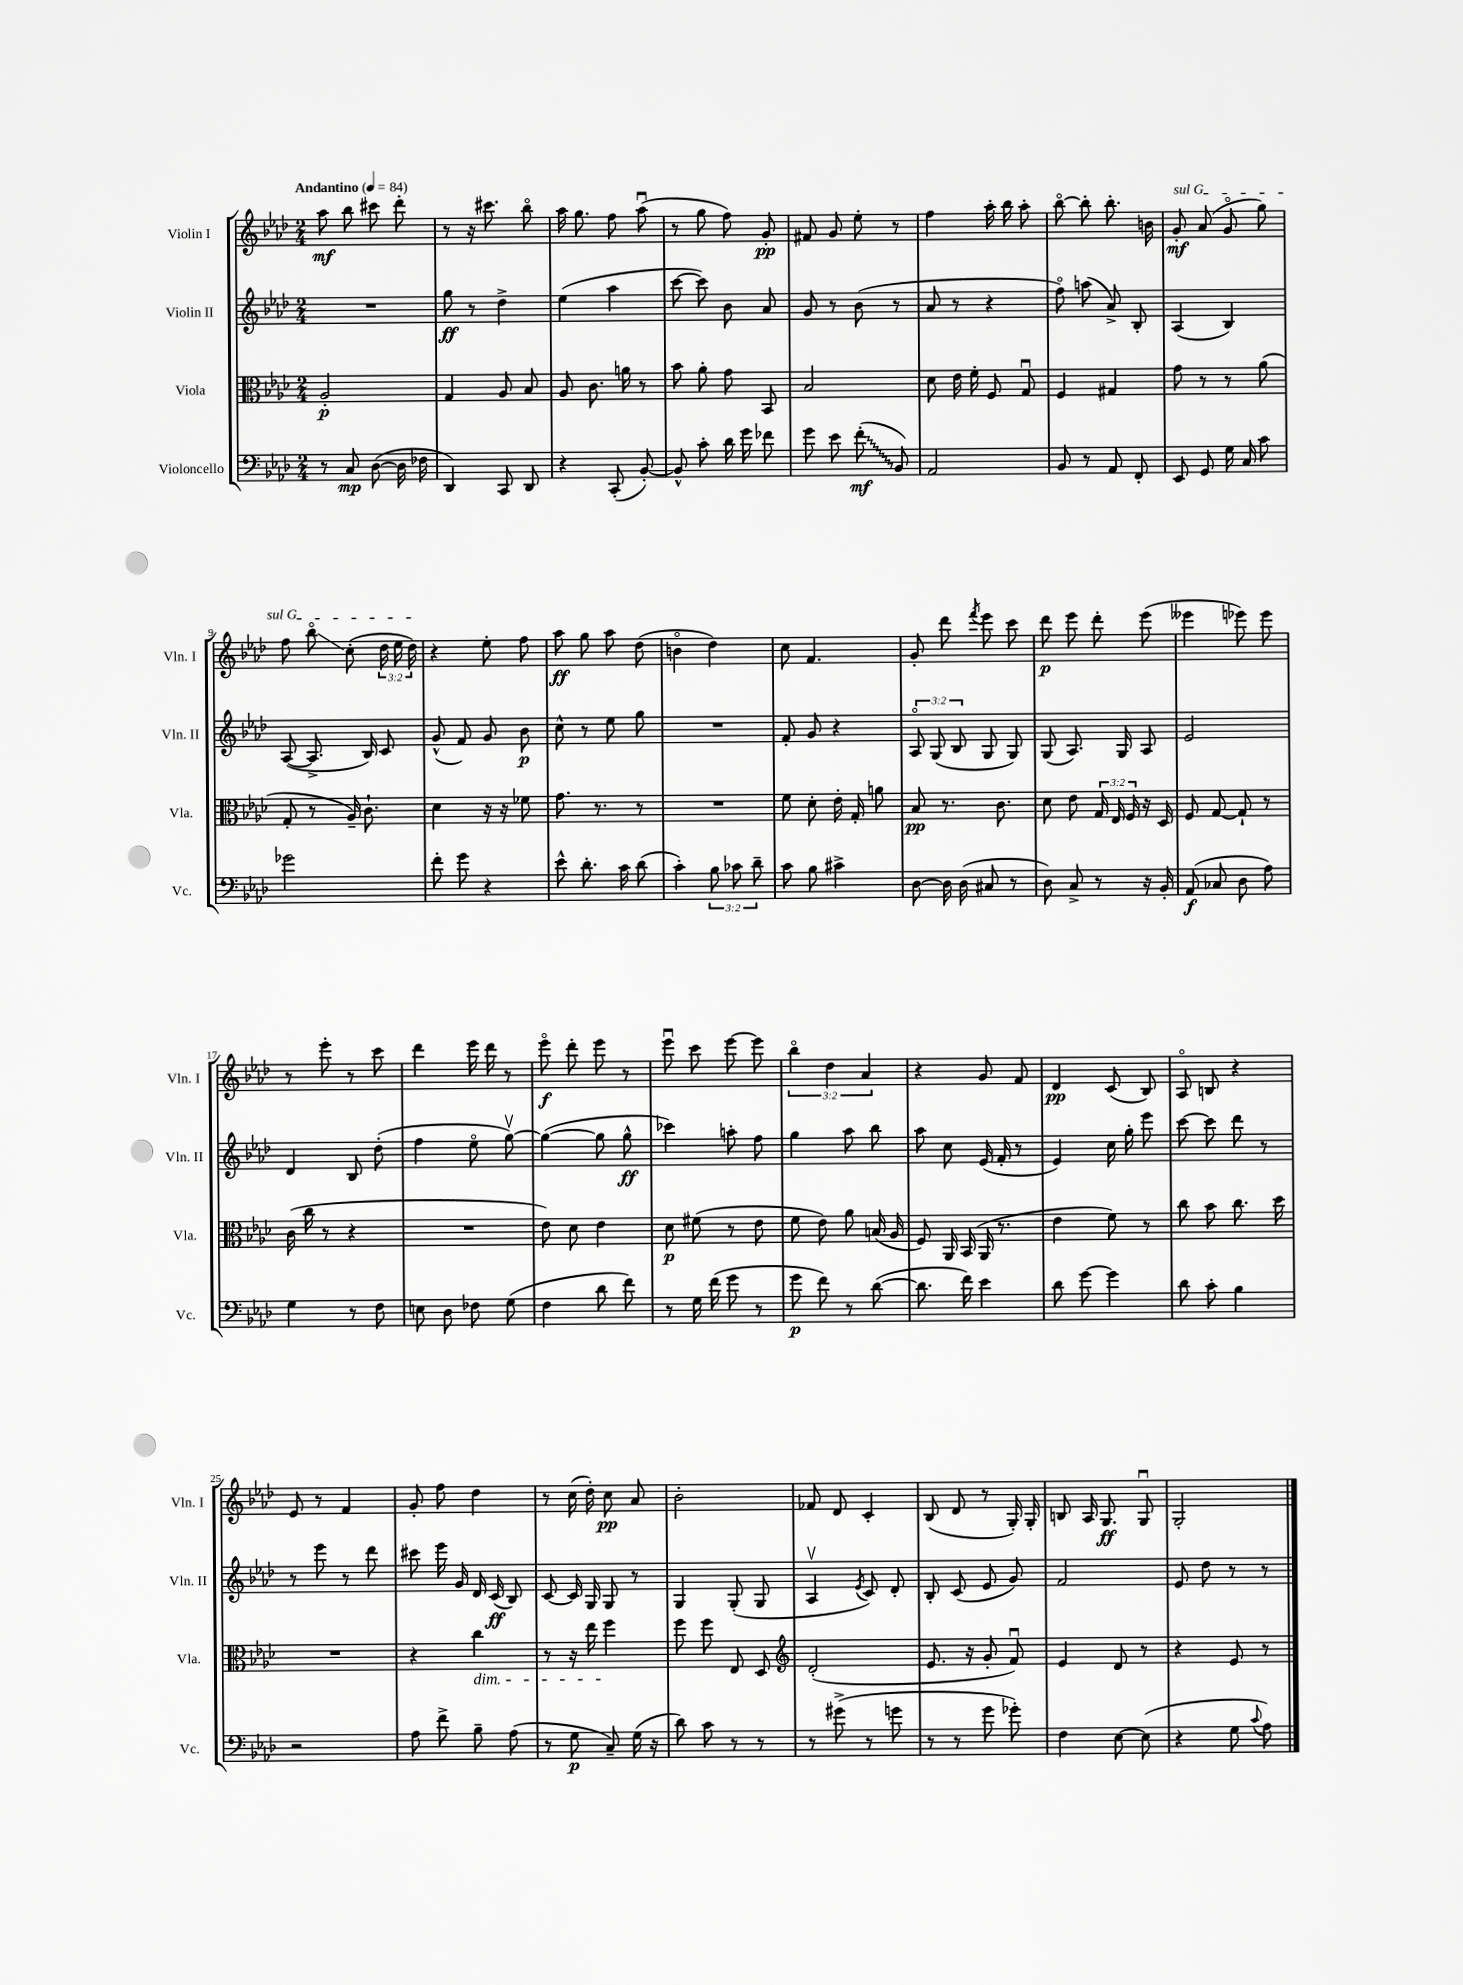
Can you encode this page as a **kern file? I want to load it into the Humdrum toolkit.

**kern	**kern	**kern	**kern
*staff4	*staff3	*staff2	*staff1
*clefF4	*clefC3	*clefG2	*clefG2
*k[b-e-a-d-]	*k[b-e-a-d-]	*k[b-e-a-d-]	*k[b-e-a-d-]
*M2/4	*M2/4	*M2/4	*M2/4
*MM84	*MM84	*MM84	*MM84
8r	2A-'/	2r	8aa-\
8C/	.	.	8bb-\
([8D-\	.	.	8ccc#\
16D-\]	.	.	8ddd-'\
16F-\	.	.	.
=	=	=	=
4DD-/)	4G/	8gg\	8r
.	.	8r	16r
.	.	.	8.ccc#\
8CC/	8A-/	4dd-^\	.
8DD-/	8B-/	.	8bb-o\
=	=	=	=
4r	8A-/	(4ee-\	16aa-\
.	.	.	8.gg\
.	8.c\	.	.
(8CC'/	.	4aa-\	8ff\
.	16a\	.	.
[8BB-'/)	8r	.	(8aa-u\
=	=	=	=
8BB-^^/]	8b-\	[8ccc\	8r
8c'\	8a-'\	8ccc\])	8gg\
16d-\	8g\	8b-\	8ff\)
16g\	.	.	.
8f-\	8BB-/	8a-/	8g'/
=	=	=	=
8g\	2B-/	8g/	8f#/
8e-\	.	8r	8g/
(8f'\	.	(8b-\	8ee-'\
8BB-/)	.	8r	8r
=	=	=	=
2AA-/	8d-\	8a-/	4ff\
.	16e-\	8r	.
.	16f'\	.	.
.	8F/	4r	16aa-'\
.	.	.	16bb-\
.	8Gu/	.	8aa-'\
=	=	=	=
8BB-/	4F/	8ffo\)	[8bb-o\
8r	.	(8aa\	8bb-'\]
8AA-/	4G#/	8a-^/)	8.bb-'\
8FF'/	.	8B-'/	.
.	.	.	16b\
=	=	=	=
8EE-/	8g\	(4A-/	8g'/
8GG/	8r	.	(8a-/
16G\	8r	4B-/)	8go/
16C/	.	.	.
8c\	(8a-\	.	8gg\)
=	=	=	=
2g-\	8G'/	([8A-/	8ff\
.	8r	8.A-^/]	8bb-o\
.	16A-~/)	.	(8cc'\
.	8.c`\	16B-/)	.
.	.	8c/	24dd-\
.	.	.	24ee-\
.	.	.	24dd-\)
=	=	=	=
8f'\	4d-\	(8g^^/	4r
8g\	.	8f/)	.
4r	16r	8g/	8ee-'\
.	16r	.	.
.	8f-\	8b-\	8ff\
=	=	=	=
8e-^^\	8.g\	8cc^^\	8aa-\
8.d-'\	.	8r	8gg\
.	8.r	.	.
.	.	8ee-\	8aa-\
16c\	.	.	.
(8d-\	8r	8gg\	(8dd-\
=	=	=	=
4c'\)	2r	2r	4bo\
12B-\	.	.	4dd-\)
12c-\	.	.	.
12d-~\	.	.	.
=	=	=	=
8c\	8f\	8f'/	8cc\
8B-\	8d-'\	8g/	4.f/
4c#^\	16e-'\	4r	.
.	16G'/	.	.
.	8a\	.	.
=	=	=	=
[8D-\	8B-/	12A-o/	8g'/
.	.	(12G/	.
16D-\]	8.r	.	8ddd-\
.	.	12B-/	.
(16D-\	.	.	.
.	.	.	8qfff/
8C#/	.	8G/	8eee-\
.	8.c\	.	.
8r	.	8G/)	8ccc\
=	=	=	=
8D-\)	8d-\	(8G/	8ddd-\
8C^/	8e-\	8.A-/)	8eee-\
8r	24G/	.	8ddd-'\
.	24E-/	.	.
.	.	16G/	.
.	24F/	.	.
16r	16r	8A-/	(8eee-\
16BB-'/	16D-/	.	.
=	=	=	=
(8AA-/	8F/	2e-/	4eee--\
8C-/	[8G/	.	.
8D-\	8G`/]	.	8eee-\)
8A-\)	8r	.	8eee-\
=	=	=	=
4G\	(16c\	4d-/	8r
.	16cc\	.	.
.	8r	.	8eee-'\
8r	4r	8B-/	8r
8F\	.	(8dd-'\	8ccc\
=	=	=	=
8E\	2r	4ff\	4ddd-\
8D-\	.	.	.
8F-\	.	8ee-o\	16eee-\
.	.	.	16ddd-\
(8G\	.	[8ggv\)	8r
=	=	=	=
4F\	8e-\)	(4gg\_	8eee-o\
.	8d-\	.	8ddd-'\
8d-\	4e-\	8gg\]	8eee-\
8f\)	.	8gg^^\	8r
=	=	=	=
8r	8d-\	4ccc-\)	8eee-u\
16G\	(8f#\	.	8ccc\
(16f\	.	.	.
8g\	8r	8aa'\	[8eee-\
8r	8e-\	8ff\	8eee-\]
=	=	=	=
8g\	8f\	4gg\	6bb-o\
8f\)	8e-\)	.	.
.	.	.	6dd-\
8r	8a-\	8aa-\	.
.	.	.	6a-/
([8d-\	(16B/	8bb-\	.
.	16A-/	.	.
=	=	=	=
8.d-\]	8F/)	8aa-\	4r
.	16AA-/	8cc\	.
16f\)	(16BB-/	.	.
4e-\	16AA-/	(16e-/	8g/
.	8.r	16f'/	.
.	.	8r	8f/
=	=	=	=
8d-\	4e-\	4e-/)	4d-/
[8g\	.	.	.
4g\]	8f\)	16cc\	(8c/
.	.	16gg'\	.
.	8r	8eee-\	8B-/)
=	=	=	=
8d-\	8cc\	[8ccc\	8A-o/
8c'\	8b-\	8ccc\]	8B/
4B-\	8.cc\	8ddd-\	4r
.	.	8r	.
.	16dd-\	.	.
=	=	=	=
2r	2r	8r	8e-/
.	.	8eee-\	8r
.	.	8r	4f/
.	.	8ddd-\	.
=	=	=	=
8A-\	4r	8ccc#\	8g'/
8f^\	.	16eee-\	8ff\
.	.	16g/	.
8B-~\	4cc\	16d-/	4dd-\
.	.	(16c/	.
(8A-\	.	8B-/)	.
=	=	=	=
8r	8r	[8c/	8r
8G\	16r	16c/]	(16cc\
.	16ee-\	16G/	16dd-'\)
8C~/)	4ff\	8G/	8cc\
(16G\	.	8r	8a-/
16r	.	.	.
=	=	=	=
8d-\)	8ff\	4G/	2b-'\
8c\	8ff\	.	.
8r	8E-/	(8G'/	.
8r	8D-/	8G/	.
=	=	=	=
*	*clefG2	*	*
8r	(2d-'/	4A-v/	8f-/
(8g#^\	.	.	8d-/
.	.	8qe-/	.
8r	.	8c/)	4c'/
8g\	.	8d-'/	.
=	=	=	=
8r	8.e-/	8B-'/	(8B-/
8r	.	(8c/	8d-/
.	16r	.	.
8g\	8g'/	8e-/	8r
8g-'\)	8fu/)	8g/)	16G'/)
.	.	.	16G'/
=	=	=	=
4F\	4e-/	2f/	8B/
.	.	.	16A-/
.	.	.	8.G/
[8E-\	8d-/	.	.
(8E-\]	8r	.	8Gu/
=	=	=	=
4r	4r	8e-/	2G'/
.	.	8dd-\	.
8G\	8e-/	8r	.
8qqc/	.	.	.
8A-\)	8r	8r	.
==	==	==	==
*-	*-	*-	*-
